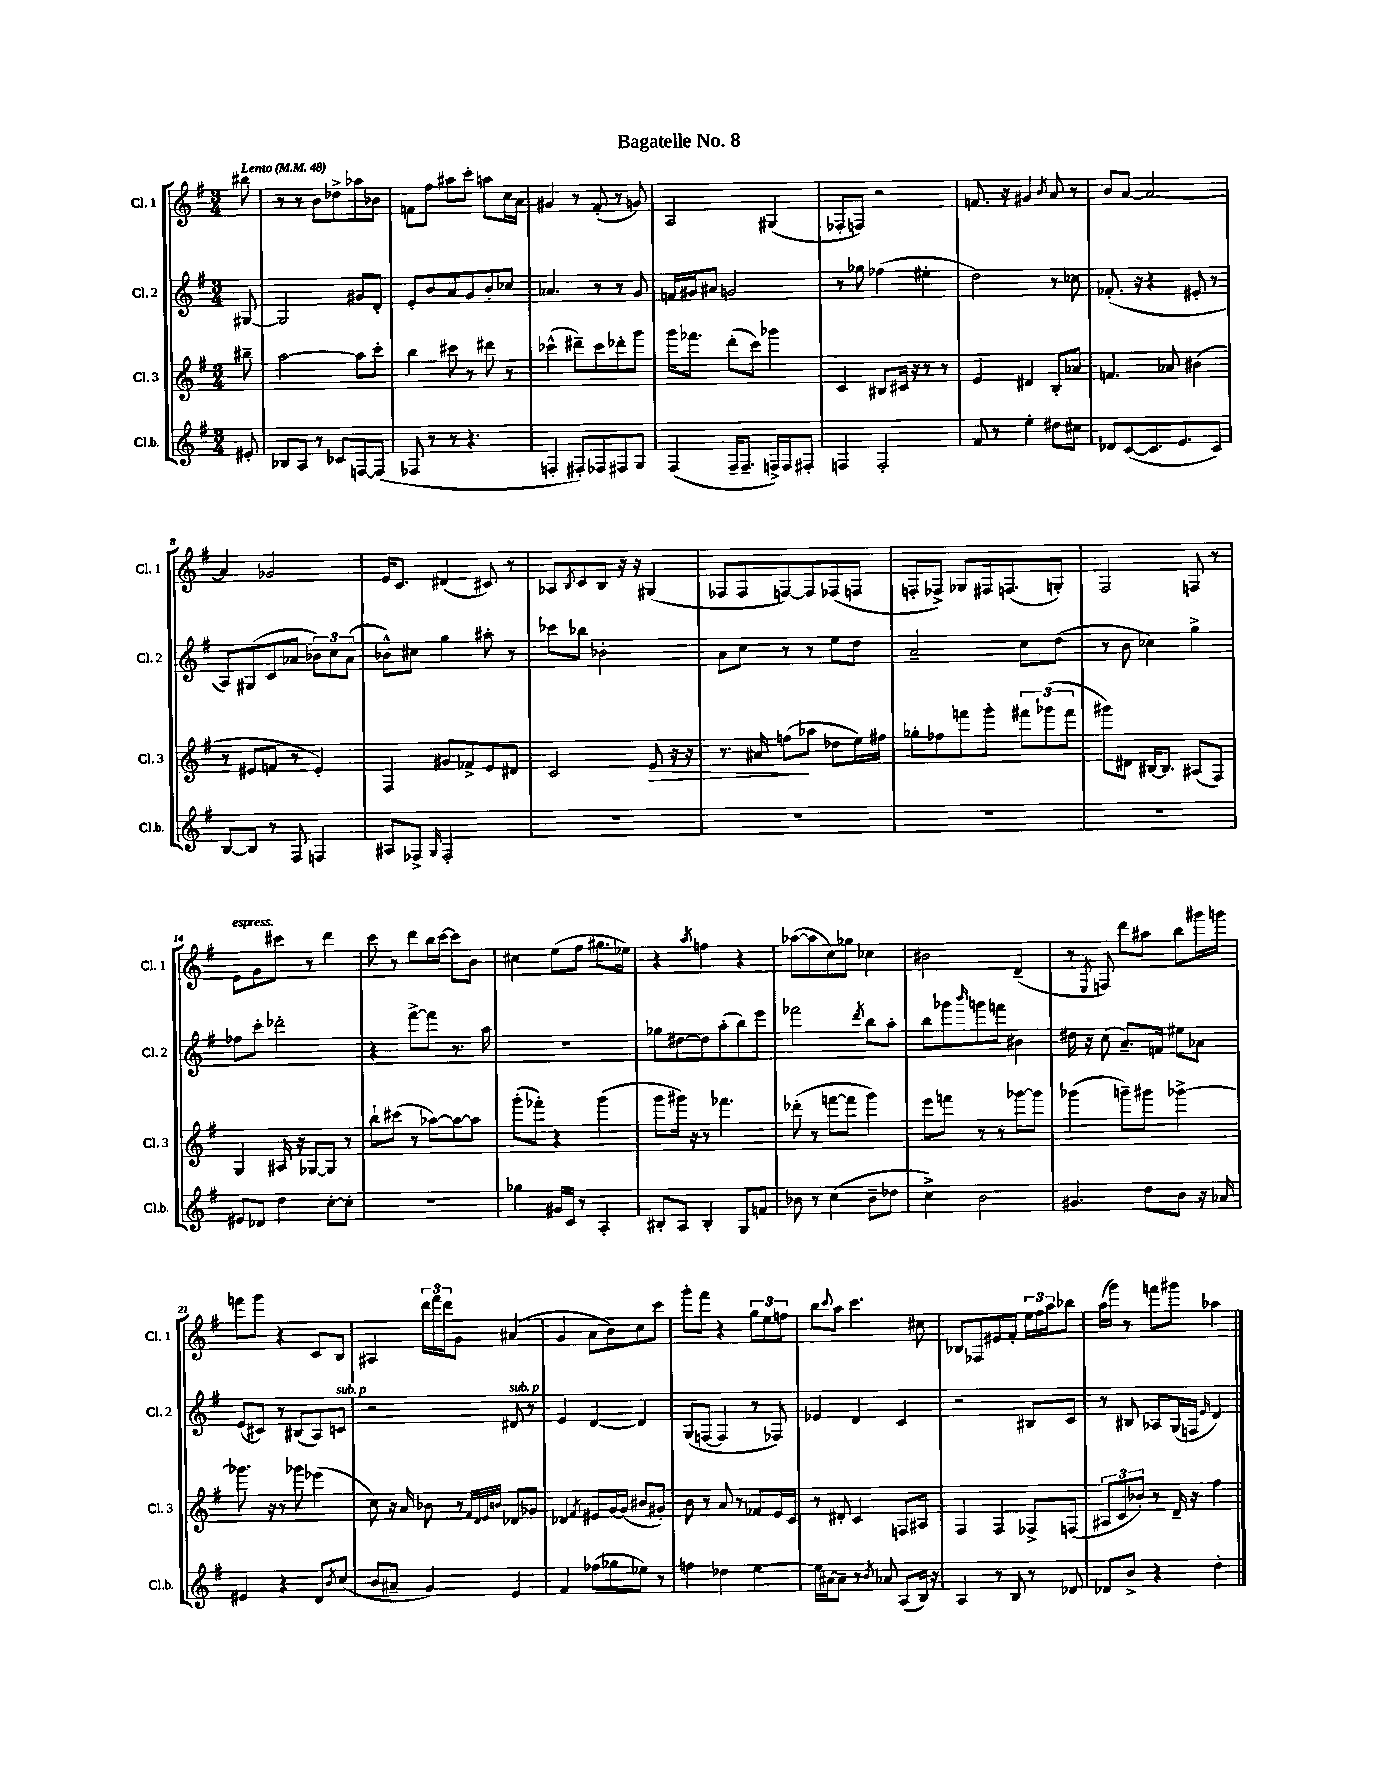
\header { title = "Bagatelle No. 8" }
<<
\new StaffGroup <<
\new Staff = "s0" \with { instrumentName = "Cl. 1" shortInstrumentName = "Cl. 1" } {
    \clef treble \key g \major \numericTimeSignature \time 3/4 \partial 8 \tempo "Lento" 4 = 48
    bis''8 |
    r8 r8 b'8 des''8-> aes''8 bes'8 |
    f'8 fis''8 ais''8 c'''8-. a''8 c''16 a'16 |
    gis'4 r8 fis'8-.( r8 g'8) |
    a2 gis4( |
    fes8-. f8) r2 |
    f'8. r16 gis'4 \acciaccatura { b'8 } a'8 r8 |
    b'8 a'8~ a'2~ |
    a'4 ges'2 |
    e'16 c'8. dis'4( cis'8) r8 |
    aes8 \acciaccatura { b8 } c'8 b8 r16 r16 gis4( |
    fes8 fes8 f8~) f8 fes8( f8 |
    f8-. fes8->) ges8 fis16 f8.( g8-.) |
    fis2 f8 r8 |
    e'8^\markup { \italic "espress." } g'8 cis'''8 r8 d'''4 |
    c'''8 r8 d'''8 b''16 c'''16~ c'''8 b'8 |
    cis''4 e''8( fis''8 gis''8. ees''16) |
    r4 \acciaccatura { a''8 } f''4 r4 |
    aes''8~( aes''8 c''8) ges''8 ces''4 |
    bis'2 d'4--( |
    r8 \acciaccatura { e8 } f8) d'''8 ais''8 b''8 gis'''16 g'''16 |
    f'''8 g'''8 r4 c'8 b8 |
    ais4 \tuplet 3/2 { d'''16 fis'''16 d'''16 } g'8 ais'4( |
    g'4 a'8 b'8) c''8 c'''8 |
    g'''8-. fis'''8 r4 \tuplet 3/2 { g''8 e''8 f''8 } |
    b''8 \appoggiatura { c'''8 } a''8 c'''4. cis''8 |
    bes8 fes8 eis'8 fis'8-. \tuplet 3/2 { e''16 fis''16 a''16 } bes''8 |
    a''16( g'''16) r8 f'''8 gis'''8 aes''4 \bar "|." |
}
\new Staff = "s1" \with { instrumentName = "Cl. 2" shortInstrumentName = "Cl. 2" } {
    \clef treble \key g \major \numericTimeSignature \time 3/4 \partial 8
    gis8~ |
    gis2 gis'8 d'8-. |
    e'8-. b'8 a'8 g'8 b'8-. ces''8 |
    aes'4. r8 r8 g'8 |
    f'16 gis'16 ais'8 g'2 |
    r8 ges''8 fes''4( eis''4-. |
    d''2) r8 ces''8 |
    fes'8.-.( r16 r4 eis'8-. r8 |
    a8) gis8( c'8 aes'8 \tuplet 3/2 { bes'8) c''8 aes'8( } |
    bes'8-^) cis''8 g''4 ais''8-. r8 |
    ces'''8 bes''8 bes'2-. |
    a'8 c''8 r8 r8 e''8 d''8 |
    a'2-- c''8 d''8( |
    r8 b'8 ces''4) g''4-> |
    fes''8 c'''8-. des'''2-. |
    r4 fis'''8~-> fis'''8 r8. a''16 |
    R2. |
    ges''8 dis''8~ dis''8 a''8-.( b''8) e'''8 |
    fes'''2 \acciaccatura { d'''8 } b''8 a''8-. |
    b''8 ges'''8 \grace { b'''16 } g'''8 f'''8 bis'4 |
    dis''16 r16 c''8( a'8.--) f'16 eis''8 aes'8 |
    e'8( cis'8) r8 bis8( a8) c'8^\markup { \italic "sub. p" } |
    r2 dis'8^\markup { \italic "sub. p" } r8 |
    e'4 d'4~ d'4 |
    g8( f8~ f4 r8 fes8) |
    ees'4 d'4 c'4 |
    r2 bis8 c'8 |
    r8 bis8 aes8 g16( f16 \grace { e'16 } d'4) \bar "|." |
}
\new Staff = "s2" \with { instrumentName = "Cl. 3" shortInstrumentName = "Cl. 3" } {
    \clef treble \key g \major \numericTimeSignature \time 3/4 \partial 8
    bis''8-- |
    a''2~ a''8 c'''8-. |
    b''4 cis'''8 r8 dis'''8 r8 |
    ces'''4-^( dis'''8--) ces'''8 des'''8-. g'''8 |
    g'''16 fes'''8. d'''8-.( c'''8) ges'''4 |
    c'4 bis8 cis'16 r16 r8 r8 |
    e'4 dis'4 b8-. aes'8 |
    f'4. aes'8 bis'4( |
    r8 eis'8 f'8 r8 eis'4-.) |
    fis4 gis'8 fes'8-> e'8 dis'8 |
    c'2 e'8\> r16 r16 |
    r8. ais'16 f''8\!( aes''8 des''8 e''16) fis''16 |
    ges''8-. fes''8 f'''8 g'''8-. \tuplet 3/2 { fis'''8 ges'''8( fis'''8 } |
    gis'''8) dis'8 bis16~ bis8. ais8( fis8) |
    g4 ais16 r16 ges8~ ges8 r8 |
    b''8-! cis'''8( r8 aes''8~) aes''8~ aes''8 |
    g'''8-.( fes'''8-.) r4 g'''4( |
    g'''8 gis'''16) r16 r8 fes'''4. |
    des'''8-.( r8 f'''8~ f'''8 g'''4) |
    e'''8 f'''8 r8 r8 ges'''8~ ges'''8 |
    ges'''4( g'''8--) gis'''8 ges'''4~-> |
    ges'''8. r16 r8 ges'''8 ees'''4( |
    c''8) r16 a'16 bes'8 r8 \grace { fis'32 d'32 e'32 b'32 } des'8 ges'8 |
    des'4 \acciaccatura { fis'8 } eis'8 g'16~ g'16( bis'8 gis'8-.) |
    b'8 r8 a'8 r8 fes'8 e'16 c'16 |
    r8 dis'8-. c'4 f8 ais8 |
    fis4 fis4 fes8-> f8( |
    \tuplet 3/2 { ais8 c'8 bes'8-.) } r8 d'16-- r16 fis''4 \bar "|." |
}
\new Staff = "s3" \with { instrumentName = "Cl.b." shortInstrumentName = "Cl.b." } {
    \clef treble \key g \major \numericTimeSignature \time 3/4 \partial 8
    eis'8-. |
    bes8 a8 r8 ces'8 f8~ f8( |
    fes8 r8 r8 r4. |
    f4-. fis8-.) fes8 fis8 g8 |
    fis4( fis16-- fis8.-- f16->) f16 fis8-. |
    f4 f2-. |
    fis'8 r8 e''4-. dis''8 cis''8 |
    des'8 c'8~( c'8. e'8. c'8) |
    b8~ b8 r8 fis8 f4 |
    ais8 fes8-> \grace { g16 } fes2-. |
    R2. |
    R2. |
    R2. |
    R2. |
    eis'8 des'8 d''4 c''8~-. c''8-. |
    R2. |
    ges''4 gis'16 c'16 r8 a4-. |
    bis8-. a8 bis4-. g8 f'8 |
    bes'8 r8 c''4( bes'8-- des''8 |
    c''4->) b'2 |
    gis'4. d''8 b'8 r16 aes'16 |
    eis'4 r4 d'8 \acciaccatura { b'8 } c''8( |
    b'8 ais'8-- g'4) e'4 |
    fis'4 fes''8( ges''8 ees''8) r8 |
    f''4 des''4 e''4~ |
    e''16 ais'16~ ais'8-- r8 \acciaccatura { b'8 } aes'8 a8( b16) r16 |
    a4 r8 b8 r8 des'8 |
    des'8 b'8-> r4 d''4-. \bar "|." |
}
>>
>>
